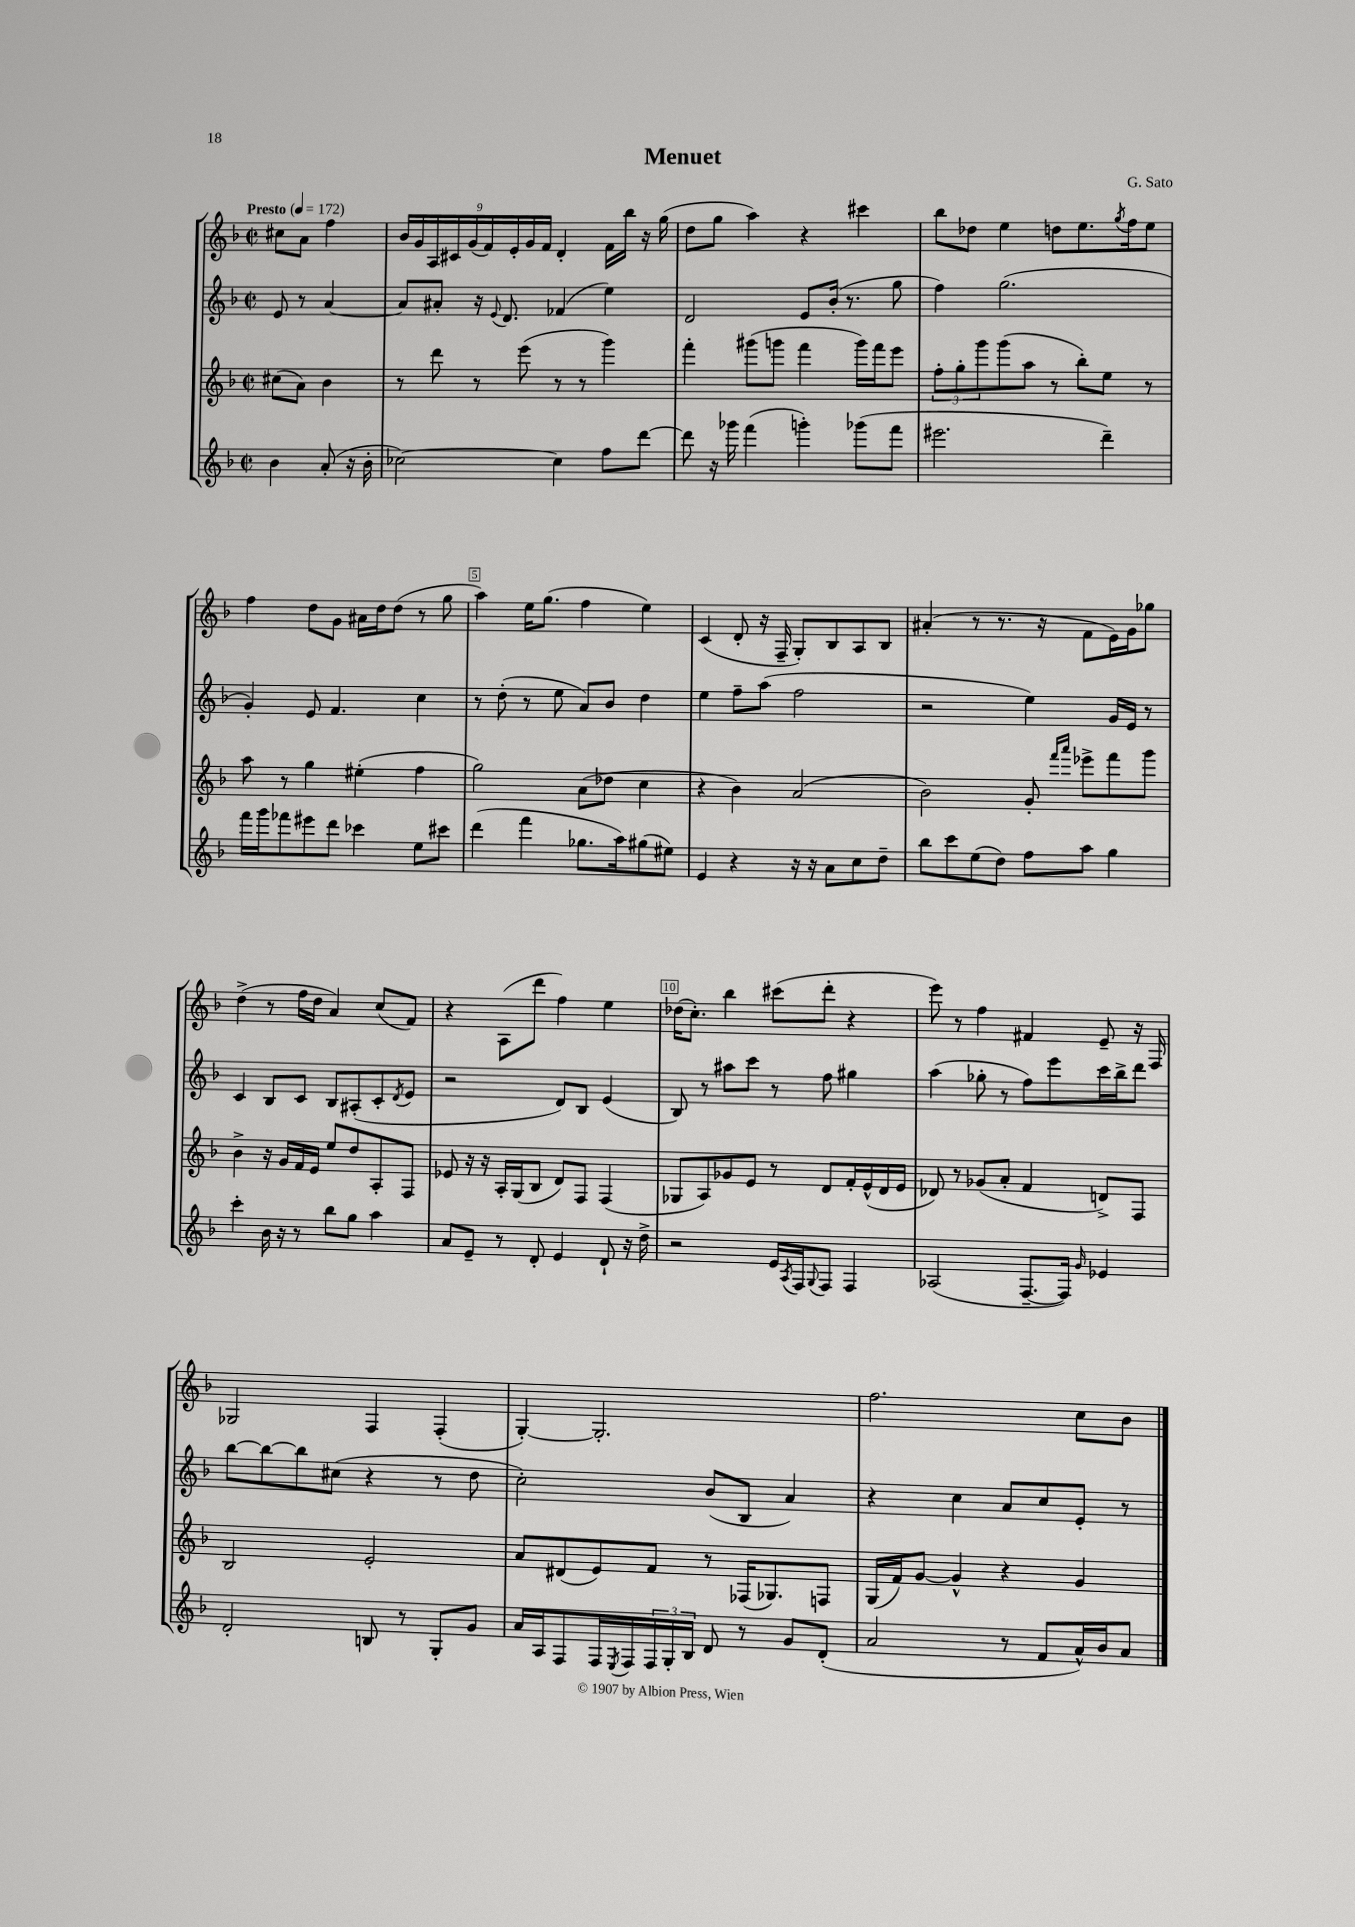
\header { title = "Menuet" composer = "G. Sato" }
<<
\new StaffGroup <<
\new Staff = "s0" {
    \clef treble \key f \major \defaultTimeSignature \time 2/2 \partial 2 \tempo "Presto" 4 = 172
    cis''8 a'8 f''4 |
    \tuplet 9/8 { bes'16 g'16 a16 cis'16 g'16( f'16) e'16-. g'16 f'16 } d'4-. f'16 bes''16 r16 g''16( |
    d''8 g''8 a''4) r4 cis'''4 |
    bes''8 des''8 e''4 d''8 e''8. \acciaccatura { g''8 } f''16 e''8 |
    f''4 d''8 g'8 ais'16 d''16 d''8( r8 g''8 |
    a''4) e''16 g''8.( f''4 e''4) |
    c'4( d'8-. r16 f16-- g8-.) bes8 a8 bes8 |
    ais'4-.( r8 r8. r16 f'8 e'16) g'16 ges''8 |
    d''4->( r8 f''16 d''16 a'4) c''8( f'8) |
    r4 a8( d'''8 f''4) e''4 |
    des''16( c''8.-.) bes''4 cis'''8( d'''8-. r4 |
    e'''8) r8 f''4 fis'4 e'8-- r16 f16 |
    ges2 f4 f4-.( |
    g4~-.) g2.-. |
    f''2. c''8 bes'8 \bar "|." |
}
\new Staff = "s1" {
    \clef treble \key f \major \defaultTimeSignature \time 2/2 \partial 2
    e'8 r8 a'4~ |
    a'8 ais'8-. r16 \appoggiatura { e'8 } d'8. fes'4( e''4) |
    d'2 e'8 bes'16-.( r8. g''8 |
    f''4) g''2.( |
    g'4-.) e'8 f'4. c''4 |
    r8 d''8-.( r8 e''8 a'8) bes'8 d''4 |
    e''4 f''8-- a''8( f''2 |
    r2 e''4) g'16 e'16 r8 |
    c'4 bes8 c'8 bes8 ais8-.( c'8-. \acciaccatura { d'8 } e'8 |
    r2 d'8) bes8 e'4( |
    bes8) r8 ais''8 c'''8 r8 f''8 gis''4 |
    a''4( ges''8-. r8 f''8) e'''8 c'''16 bes''16-> d'''8 |
    bes''8~ bes''8~ bes''8 cis''8( r4 r8 d''8 |
    c''2-.) bes'8( bes8 a'4) |
    r4 c''4 a'8 c''8 e'8-. r8 \bar "|." |
}
\new Staff = "s2" {
    \clef treble \key f \major \defaultTimeSignature \time 2/2 \partial 2
    cis''8( a'8) bes'4 |
    r8 d'''8 r8 e'''8( r8 r8 g'''4) |
    f'''4-. gis'''8( g'''8 f'''4 g'''16) f'''16 e'''8 |
    \tuplet 3/2 { f''8-. g''8-. g'''8 } g'''8( a''8 r8 bes''8-.) e''8 r8 |
    a''8 r8 g''4 eis''4-.( f''4 |
    g''2) a'8( des''8 c''4 |
    r4 bes'4) a'2( |
    bes'2) g'8-. \grace { f'''16 a'''16 } ees'''8-> f'''8 g'''8 |
    bes'4-> r16 g'16 f'16 e'16 e''8 d''8 a8-. f8 |
    ees'8 r16 r16 a16-. g16( bes8 d'8) f8 f4( |
    ges8 a8) ges'8 e'8 r8 d'8 f'16-. e'16-^( d'16 e'16 |
    des'8) r8 ges'8( a'8-. f'4 d'8->) f8 |
    bes2 e'2-. |
    a'8 dis'8( e'8) f'8 r8 fes16( ges8.) f8 |
    g16( f'16) g'8~ g'4-^ r4 g'4 \bar "|." |
}
\new Staff = "s3" {
    \clef treble \key f \major \defaultTimeSignature \time 2/2 \partial 2
    bes'4 a'8-.( r16 bes'16-. |
    ces''2~) ces''4 f''8 d'''8~ |
    d'''8 r16 ges'''16 f'''4( g'''4-.) ges'''8( f'''8 |
    eis'''2. d'''4--) |
    f'''16 g'''16 fes'''8 eis'''8 d'''8 ces'''4 e''8 cis'''8 |
    d'''4( f'''4 ges''8. a''16) gis''8( eis''8) |
    e'4 r4 r16 r16 a'8 c''8 d''8-- |
    bes''8 c'''8 e''8( d''8) f''8 a''8 g''4 |
    c'''4-. bes'16 r16 r8 bes''8 g''8 a''4 |
    a'8 e'8-- r8 d'8-. e'4 d'8-! r16 d''16-> |
    r2 e'16 \acciaccatura { a8 } f16 \appoggiatura { g8 } f8 f4 |
    aes2( f8.~-- f16) \grace { g'16 } ees'4 |
    d'2-. b8 r8 g8-. g'8 |
    a'16 a16 f8 f16 \acciaccatura { e8 } f16 \tuplet 3/2 { f16 g16-. bes16 } d'8 r8 g'8 d'8-.( |
    a'2 r8 f'8 a'16-^) bes'16 a'8 \bar "|." |
}
>>
>>
\layout { \context { \Score \override BarNumber.break-visibility = ##(#f #t #t) barNumberVisibility = #(every-nth-bar-number-visible 5) \override BarNumber.stencil = #(make-stencil-boxer 0.1 0.3 ly:text-interface::print) } }
